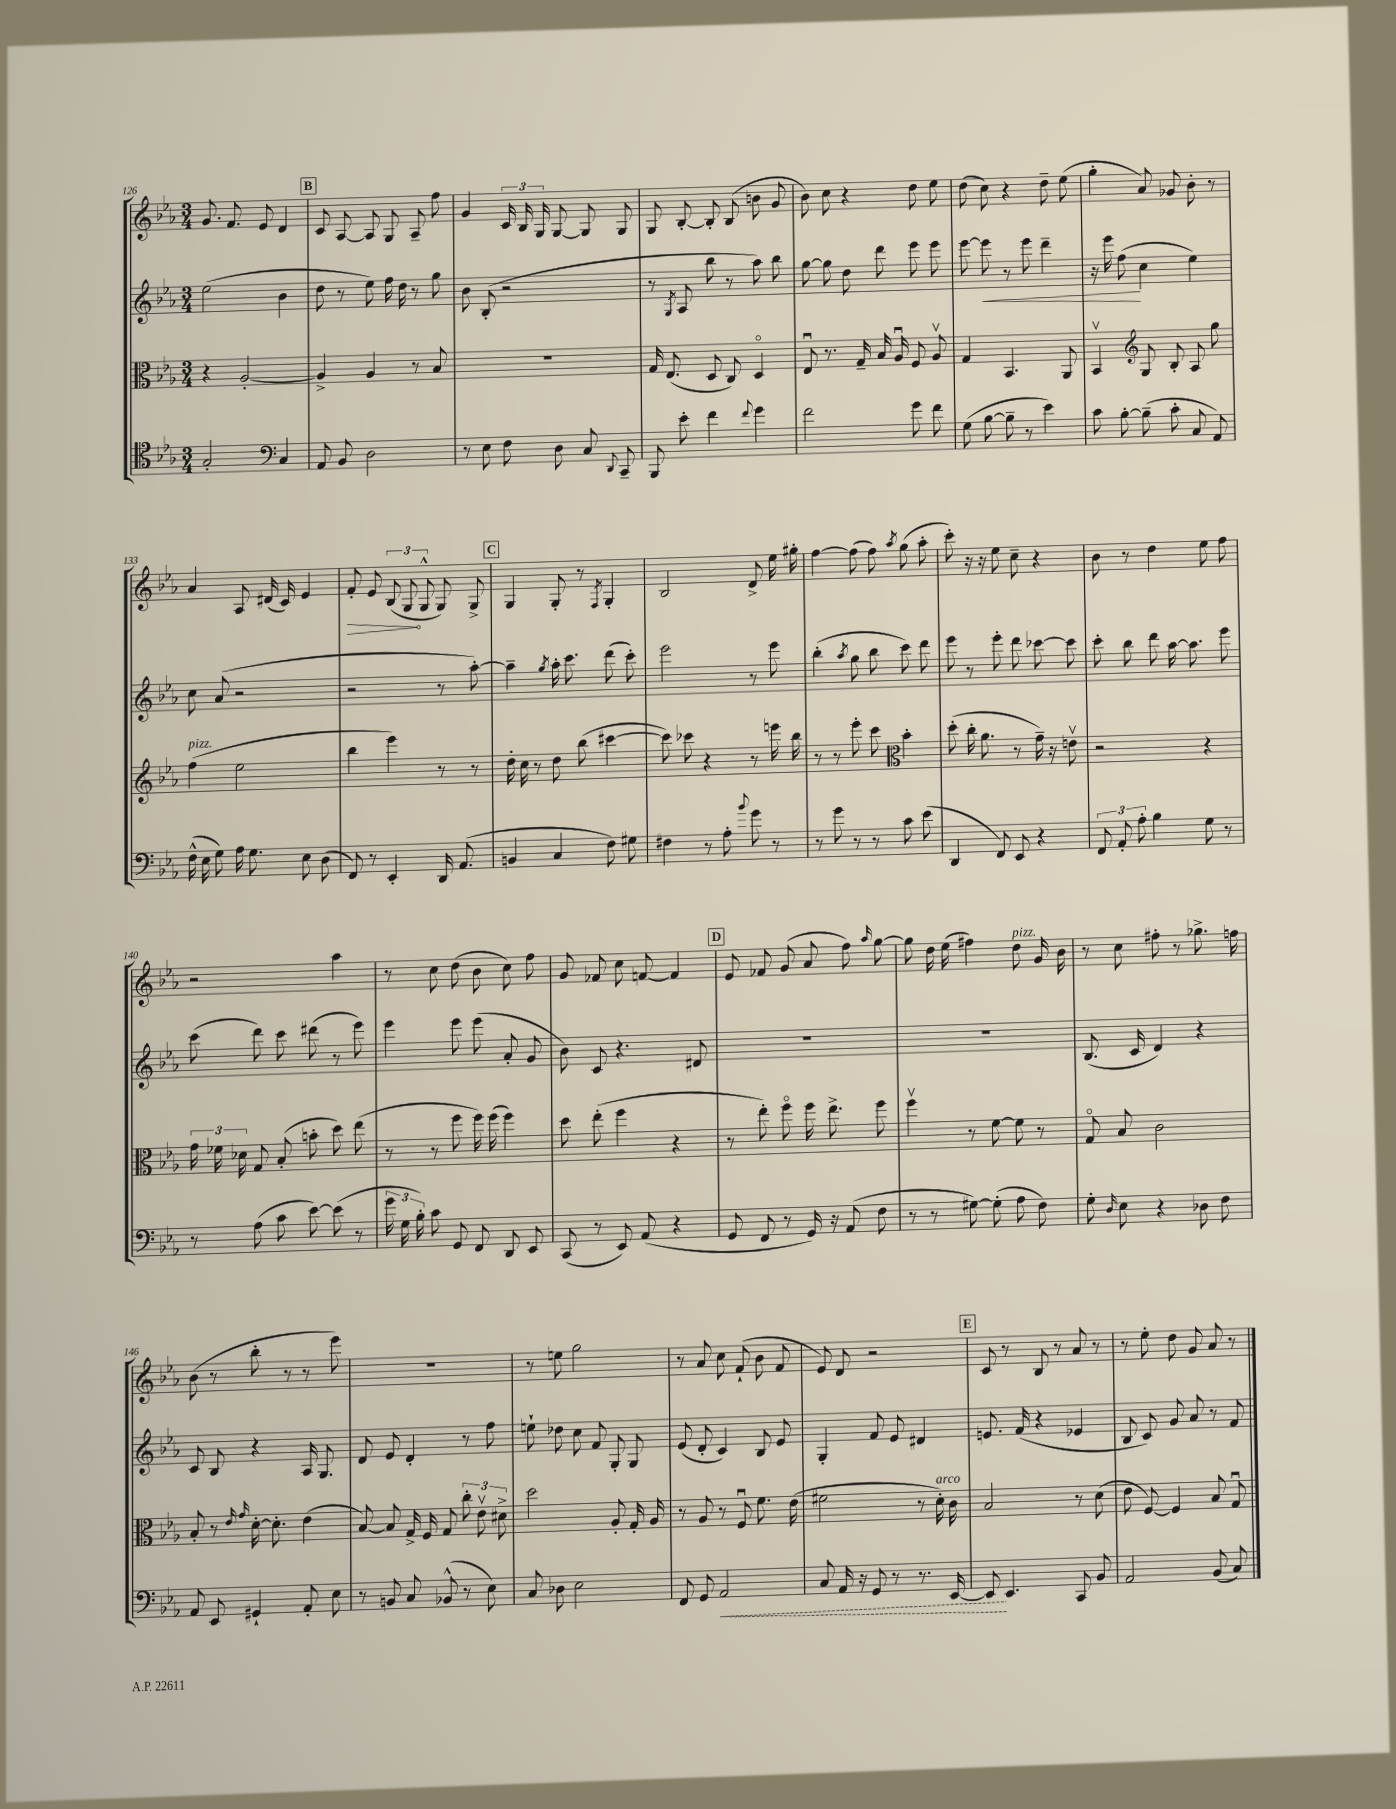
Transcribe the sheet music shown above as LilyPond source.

<<
\new StaffGroup <<
\new Staff = "s0" {
    \clef treble \key ees \major \numericTimeSignature \time 3/4
    \autoBeamOff g'8. f'8. ees'8 d'4 |
    \mark \markup { \box "B" } c'8 aes8~ aes8 g8 aes8-- f''8 |
    g'4 \tuplet 3/2 { c'16 bes16 g16 } g8~ g8 g8 |
    g8 bes8~-. bes8-. bes8( b'8 g'8 |
    bes'8) c''8 r4 d''8 ees''8 |
    d''8( c''8) r4 d''8-- ees''8( |
    g''4-. aes'8) ges'8 bes'8-. r8 |
    aes'4 aes8 dis'16( c'16) ees'4 |
    \once \override Hairpin.circled-tip = ##t f'8-.\> ees'8 \tuplet 3/2 { bes8( g8\! g8-^ } g8) g8-> |
    \mark \markup { \box "C" } g4 g8-. r8 \acciaccatura { f8 } g4-. |
    bes2 d'8-> ees''16 gis''16-. |
    f''4~ f''8( f''8) \acciaccatura { aes''8 } g''8( aes''8-. |
    c'''8-.) r16 r16 ees''8 c''8-- r4 |
    bes'8 r8 d''4 ees''8 f''8 |
    r2 aes''4 |
    r8 c''8 d''8( bes'8 c''8) f''8 |
    g'8 fes'8 c''8 f'8~ f'4 |
    \mark \markup { \box "D" } ees'8 fes'8 g'8( aes'8 f''8) \grace { aes''16 } g''8~ |
    g''8 d''16 ees''16( fis''4) d''8^\markup { \italic "pizz." } g'16 bes'16 |
    r8 c''8 fis''8-. r8 ges''8.-> f''16 |
    bes'8( r8 bes''8-. r8 r8 ees'''8) |
    R2. |
    r8 e''8 g''2 |
    r8 aes'8 c''8 f'8-!( bes'8 f'8 |
    ees'8) d'8 r2 |
    \mark \markup { \box "E" } c'8 r8 bes8 r8 aes'8 r8 |
    r8 ees''8-. d''8 g'8 aes'8 r8 \bar "|." |
}
\new Staff = "s1" {
    \clef treble \key ees \major \numericTimeSignature \time 3/4
    \autoBeamOff ees''2( bes'4 |
    \mark \markup { \box "B" } d''8 r8 ees''8) f''16 d''16 r8 g''8 |
    bes'8 bes8-.( r2 |
    r8 \acciaccatura { g8 } aes8 bes''8 r8 aes''8) bes''8 |
    g''8~ g''8 d''8 d'''8 ees'''8 ees'''8 |
    ees'''8~ ees'''8\< r8 ees'''8 d'''4-- |
    r16 ees'''16 f''8\!( c''4 ees''4) |
    c''8 aes'8( r2 |
    r2 r8 aes''8~-.) |
    \mark \markup { \box "C" } aes''4-- \acciaccatura { g''8 } aes''16-. c'''8. d'''8( c'''8-.) |
    ees'''2 r8 ees'''8 |
    bes''4-.( \acciaccatura { aes''8 } g''8 bes''8 c'''8) d'''8 |
    ees'''8 r8 ees'''8-. d'''8 ces'''8~ ces'''8 |
    c'''8-. bes''8 d'''8 aes''16~ aes''8. ees'''8 |
    c'''8( d'''8) c'''8 dis'''8( r8 ees'''8) |
    ees'''4 ees'''8 ees'''8( aes'8-. g'8 |
    bes'8) c'8 r4. dis'8 |
    \mark \markup { \box "D" } R2. |
    R2. |
    bes8.( c'16 d'4) r4 |
    c'8 bes8 r4 aes16 g8. |
    d'8 ees'8 d'4-. r8 f''8 |
    e''8-! des''8 c''8 f'8 g8-. g8 |
    ees'8( d'8-. c'4) bes8 ees'8 |
    g4-. f'8 ees'8 dis'4 |
    \mark \markup { \box "E" } e'8. f'16( r4 ees'4 |
    bes8 c'8) g'8 aes'8 r8 f'8 \bar "|." |
}
\new Staff = "s2" {
    \clef alto \key ees \major \numericTimeSignature \time 3/4
    \autoBeamOff r4 aes2~-. |
    \mark \markup { \box "B" } aes4-> aes4 r8 bes8 |
    r2. |
    g16 ees8.( d8 c8) d4\flageolet |
    ees8\downbow r8. g16-- bes16 aes16\downbow f8 aes8\upbow |
    g4 bes,4. aes,8 |
    bes,4\upbow \clef treble g8 bes8-. aes8 g''8 |
    f''4^\markup { \italic "pizz." }( ees''2 |
    bes''4 ees'''4) r8 r8 |
    \mark \markup { \box "C" } d''16-. c''16 r8 d''8 bes''8( cis'''4~ |
    cis'''8) ces'''8 r4 r8 e'''16 bes''16 |
    r8 r8 ees'''8-. c'''8 \clef alto bes'4-. |
    d''8-.( c''16-. aes'8. r8 g'16--) r16 e'8\upbow |
    r2 r4 |
    \tuplet 3/2 { g'16 fes'16 des'16 } g8 bes8-.( b'8-. d''8) ees''8( |
    r8 r8 f''8 f''16) f''16( f''4) |
    d''8 ees''8-.( f''4 r4 |
    \mark \markup { \box "D" } r8 ees''8-.) f''8\flageolet f''16 ees''8.-> f''8 |
    f''4\upbow r8 f'8~ f'8 r8 |
    g8\flageolet bes8 c'2 |
    bes8-. r8 \grace { ees'16 g'16 } d'16~-. d'8.-. ees'4( |
    bes8~) bes8 g16-> f16 g8 \tuplet 3/2 { c''8-. ees'8\upbow dis'8-> } |
    d''2 aes8-. g16-. aes16 |
    r8 aes8 r8 f8\downbow f'8. ees'16( |
    fis'2 r8 d'16-.^\markup { \italic "arco" }) c'16 |
    \mark \markup { \box "E" } bes2 r8 d'8( |
    ees'8 f8~) f4 bes8 g8\downbow \bar "|." |
}
\new Staff = "s3" {
    \clef tenor \key ees \major \numericTimeSignature \time 3/4
    \autoBeamOff g2-. \clef bass c4 |
    \mark \markup { \box "B" } aes,8 bes,8 d2 |
    r8 ees8 f8 d8 c8 \appoggiatura { d,8 } c,8-- |
    bes,,8 ees'8-. f'4 \appoggiatura { f'8 } g'4 |
    f'2 g'8 f'8 |
    g8( bes8~ bes8-- r8 ees'4) |
    c'8 bes8~-. bes8--( c'8-. c8 aes,8) |
    f16-^( ees16 g8) aes16 g8. ees8 d8( |
    f,8) r8 ees,4-. d,16 aes,8.( |
    \mark \markup { \box "C" } b,4 c4 f8) gis8 |
    fis4 r8 aes8-. \appoggiatura { bes'8 } g'8 r8 |
    r8 g'8 r8 r8 c'8 ees'8( |
    d,4 f,8) ees,8 r4 |
    \tuplet 3/2 { f,8 aes,8-. aes8-. } bes4 g8 r8 |
    r8 aes8( c'8 ees'8~) ees'8( r8 |
    \tuplet 3/2 { g'16 g16 bes16-.) } c'8 g,8 f,8 d,8 ees,8 |
    c,8( r8 ees,8) aes,8( r4 |
    \mark \markup { \box "D" } g,8 f,8 r8 g,16) r16 aes,8( f8 |
    r8 r8 gis8~) gis8-.( aes8 f8) |
    g8-. \grace { d16 } ees8 r4 des8 f8 |
    aes,8 ees,8 gis,4-! aes,8-. ees8 |
    r8 b,8 c8 bes,8-^( r8 ees8) |
    c8 des8 ees2 |
    f,8 g,8 \once \override Hairpin.style = #'dashed-line aes,2\< |
    c8 aes,16 r16 g,8 r8 r8. ees,16~ |
    \mark \markup { \box "E" } ees,8\! ees,4. c,8 bes,8 |
    aes,2 bes,8( c8) \bar "|." |
}
>>
>>
\layout { \context { \Score currentBarNumber = #126 } }
